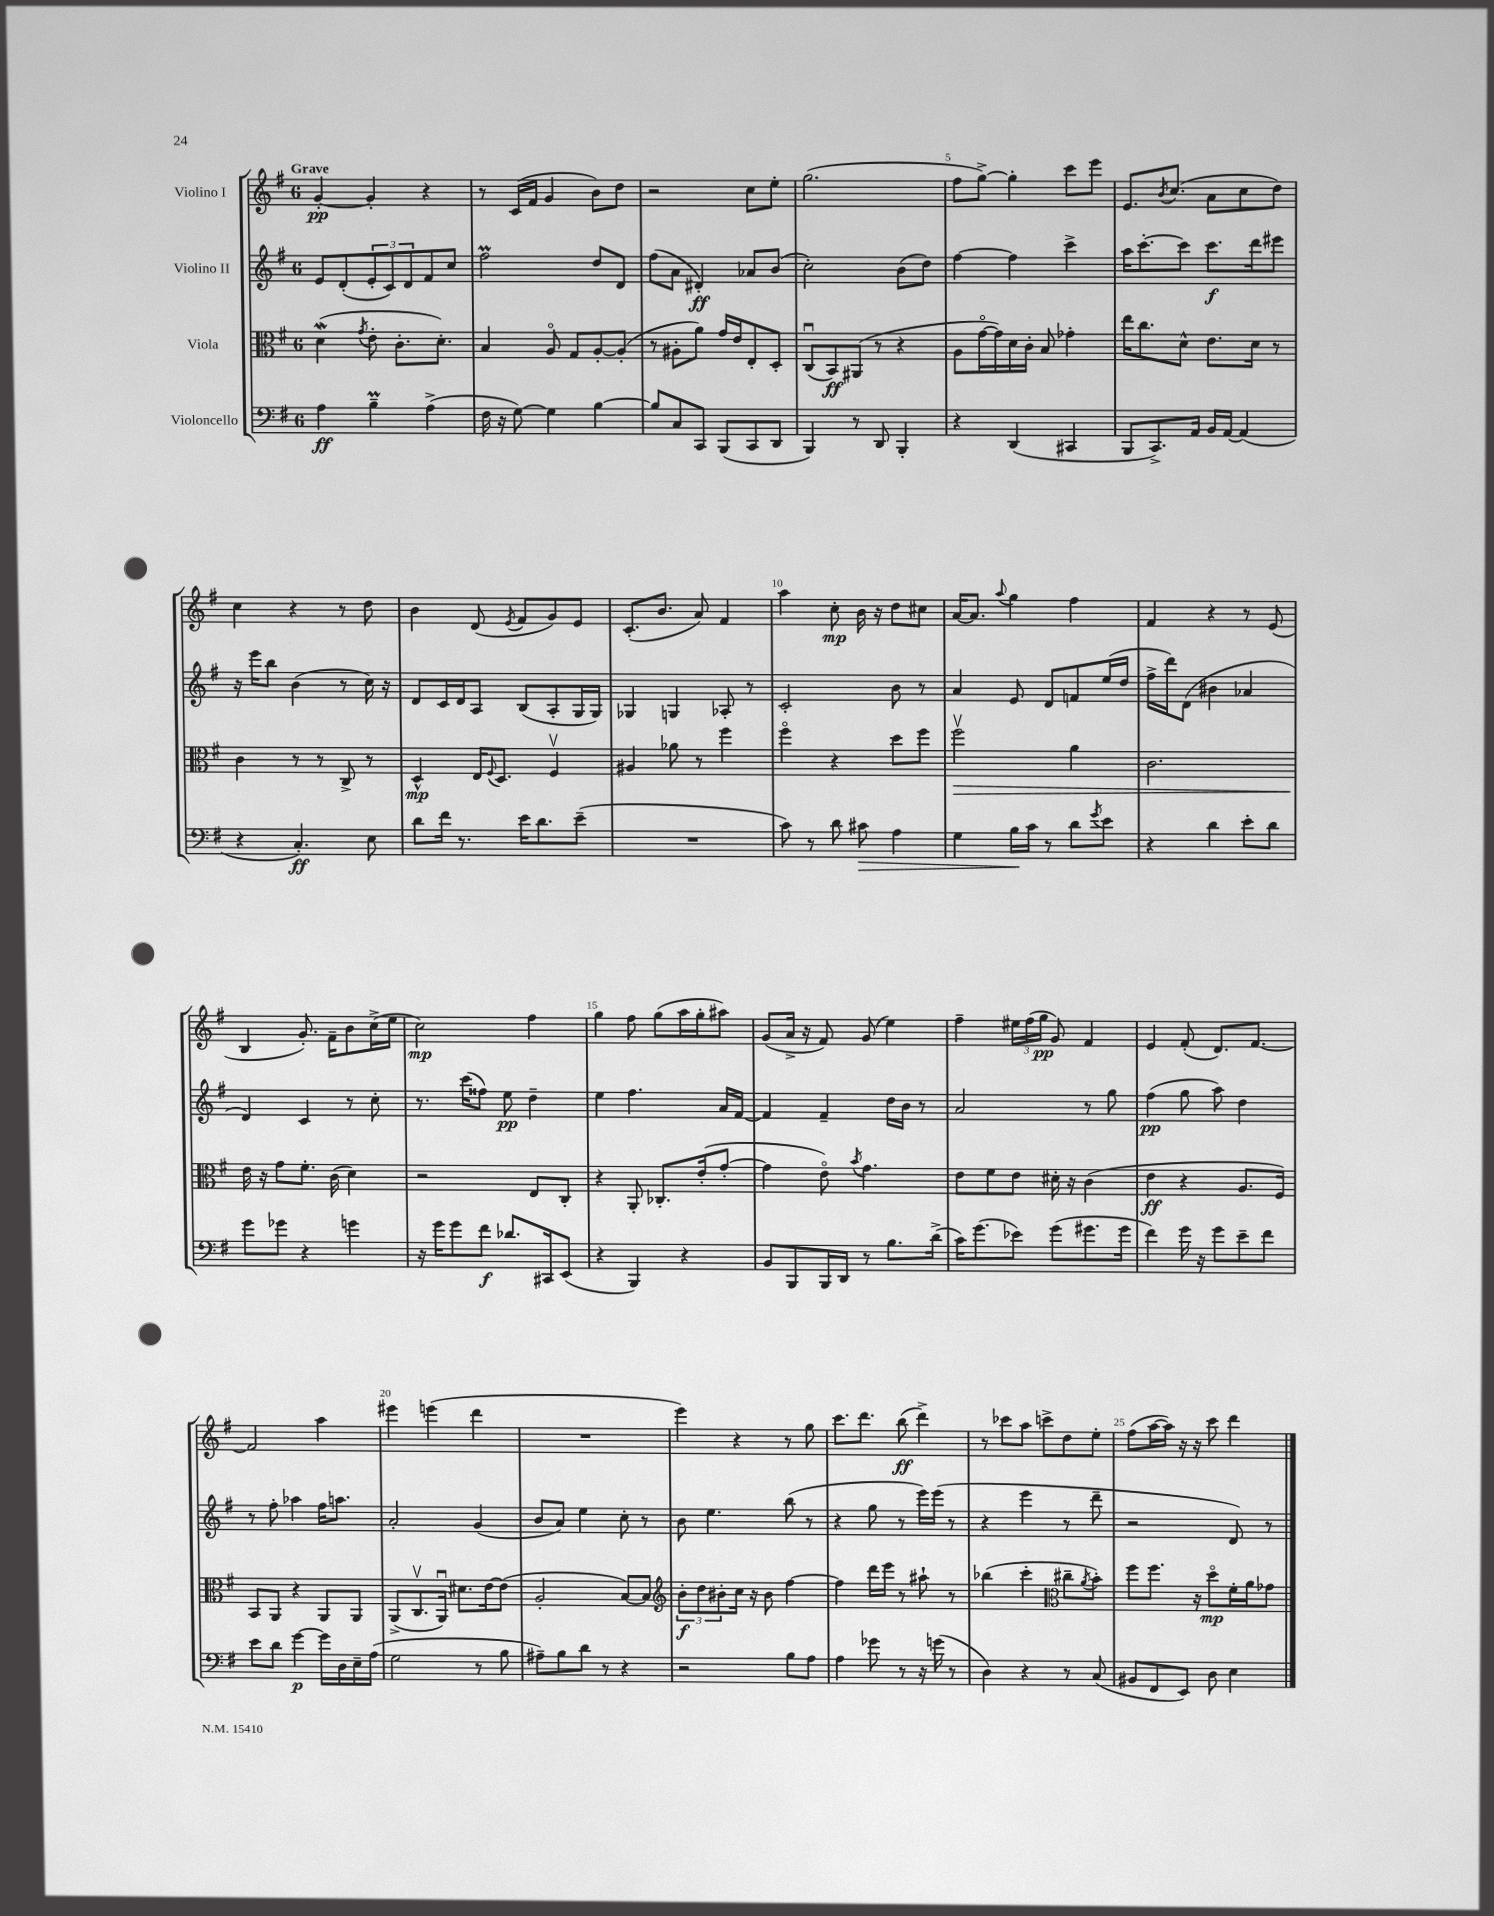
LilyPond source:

<<
\new StaffGroup <<
\new Staff = "s0" \with { instrumentName = "Violino I" } {
    \clef treble \key g \major \once \override Staff.TimeSignature.style = #'single-digit \time 6/8 \tempo "Grave"
    g'4~-.\pp g'4-. r4 |
    r8 c'16( fis'16 g'4 b'8) d''8 |
    r2 c''8 e''8-. |
    g''2.( |
    fis''8 g''8~->) g''4-. c'''8 e'''8 |
    e'8. \acciaccatura { b'8 } c''8.( a'8 c''8 d''8) |
    c''4 r4 r8 d''8 |
    b'4 d'8( \acciaccatura { e'8 } fis'8 g'8) e'8 |
    c'8.-.( b'8. a'8) fis'4 |
    a''4 c''8-.\mp b'16 r16 d''8 cis''8 |
    a'16~ a'8. \appoggiatura { a''8 } g''4 fis''4 |
    fis'4 r4 r8 e'8( |
    b4 g'8.-.) fis'16-- b'8 c''16->( e''16 |
    c''2\mp) fis''4 |
    g''4 fis''8 g''8( a''16 g''16-. ais''8) |
    g'8( a'16-> r16 fis'8) g'8( e''4) |
    fis''4-- \tuplet 3/2 { eis''16 fis''16( g''16\pp } g'8) fis'4 |
    e'4 fis'8-.( d'8.) fis'8.~ |
    fis'2 a''4 |
    eis'''4 e'''4( d'''4 |
    R2. |
    e'''4) r4 r8 g''8 |
    c'''8. d'''8. b''8\ff( d'''4->) |
    r8 ces'''8 a''8 c'''8-> d''8 e''8-. |
    fis''8( a''16~ a''16) r16 r16 c'''8 d'''4 \bar "|." |
}
\new Staff = "s1" \with { instrumentName = "Violino II" } {
    \clef treble \key g \major \once \override Staff.TimeSignature.style = #'single-digit \time 6/8
    e'8 d'8-.( \tuplet 3/2 { e'8-. c'8) d'8 } fis'8 c''8 |
    fis''2\prall d''8 d'8 |
    fis''8( a'8 dis'4-.\ff) aes'8 b'8( |
    c''2-.) b'8( d''8) |
    fis''4~ fis''4 c'''4-> |
    a''16 c'''8.~-. c'''8 c'''8.\f d'''16 eis'''8 |
    r16 e'''16 b''8 b'4( r8 c''16) r16 |
    d'8 c'16 d'16 a8 b8( a8-. g16 g16) |
    ges4 g4 aes8-. r8 |
    c'2-. b'8 r8 |
    a'4 e'8 d'8 f'8 e''16( d''16 |
    fis''16-> d'''16) d'8( bis'4 aes'4 |
    d'4) c'4 r8 c''8-. |
    r8. c'''16( fisis''8) e''8\pp d''4-- |
    e''4 fis''4. a'16 fis'16~ |
    fis'4 fis'4-- d''16 b'16 r8 |
    a'2 r8 g''8 |
    fis''4\pp( g''8 a''8) d''4 |
    r8 fis''8-. aes''4 fis''16 a''8. |
    a'2-. g'4( |
    b'8 a'8) e''4 c''8-. r8 |
    b'8 e''4. b''8( r8 |
    r4 g''8 r8 e'''16) e'''16( r8 |
    r4 e'''4 r8 d'''8-- |
    r2 d'8) r8 \bar "|." |
}
\new Staff = "s2" \with { instrumentName = "Viola" } {
    \clef alto \key g \major \once \override Staff.TimeSignature.style = #'single-digit \time 6/8
    d'4\mordent( \acciaccatura { g'8 } e'8-. c'8.-. d'8.-.) |
    b4 a8\flageolet g8 a8~-. a8-.( |
    r8 ais8-. a'8) g'16 e'16 e8-. d8-. |
    c8\downbow( b,8\ff) ais,8( r8 r4 |
    a8 g'16~\flageolet g'16) d'16 c'16-. b8 ges'4-. |
    e''16 c''8. d'8-^ e'8. d'16 r8 |
    c'4 r8 r8 c8-> r8 |
    d4-^\mp e16 \appoggiatura { fis8 } d8. fis4\upbow |
    ais4 aes'8 r8 fis''4 |
    fis''4\flageolet r4 d''8 fis''8 |
    fis''2\upbow\> a'4 |
    c'2. |
    e'16\! r16 g'8 fis'8.-. c'16( d'4) |
    r2 e8 c8-. |
    r4 a,8-. ces8.-. e'16-.( g'8~-. |
    g'4 e'8\flageolet) \acciaccatura { b'8 } g'4. |
    e'8 fis'8 e'8 dis'16-. r16 c'4( |
    e'4\ff r4 a8. fis16) |
    b,8 a,8 r4 a,8 a,8 |
    a,8->( c8.\upbow a,16\downbow) dis'8. e'16~ e'8( |
    a2-. b8~) b8 |
    \clef treble \tuplet 3/2 { b'8-.\f d''8 bis'8-. } c''16 r16 bis'8 fis''4~ |
    fis''4 d'''16 e'''16 r8 ais''8-! r8 |
    bes''4( c'''4-. \clef alto cis''8-- \acciaccatura { a'8 } b'8-.) |
    fis''8 fis''8. r16 d''8\flageolet\mp fis'16-. a'16 ges'8 \bar "|." |
}
\new Staff = "s3" \with { instrumentName = "Violoncello" } {
    \clef bass \key g \major \once \override Staff.TimeSignature.style = #'single-digit \time 6/8
    a4\ff b4--\prall a4->( |
    fis16 r16 g8~) g4 b4~ |
    b8 c8 c,8 b,,8( c,8 d,8 |
    b,,4) r8 d,8 b,,4-. |
    r4 d,4( cis,4 |
    b,,8 c,8.->) a,16 b,16 a,16~ a,4( |
    r4 c4.-.\ff) e8 |
    d'8 fis'16 r8. e'16 d'8. e'8--( |
    R2. |
    c'8) r8 d'8 cis'8\> a4 |
    g4 b16\! c'16 r8 d'8 \acciaccatura { g'8 } e'8 |
    r4 d'4 e'8-. d'8 |
    g'8 ges'8 r4 g'4 |
    r16 g'16 g'8 fis'8\f des'8. cis,16 e,8( |
    r4 b,,4) r4 |
    b,8 b,,8 b,,16 d,16 r8 b8. d'16->( |
    c'16) g'8.( ees'8) g'8( gis'8. gis'16 |
    fis'4) g'16 r16 g'8 e'8-- fis'8 |
    e'8 d'8 g'4~\p g'16 d16 e16-- a16( |
    g2 r8 b8 |
    ais8--) b8 d'8 r8 r4 |
    r2 b8 a8 |
    a4 ges'8 r8 r16 g'16( r8 |
    d4) r4 r8 c8( |
    bis,8 fis,8 e,8) d8 e4 \bar "|." |
}
>>
>>
\layout { \context { \Score \override BarNumber.break-visibility = ##(#f #t #t) barNumberVisibility = #(every-nth-bar-number-visible 5) } }
